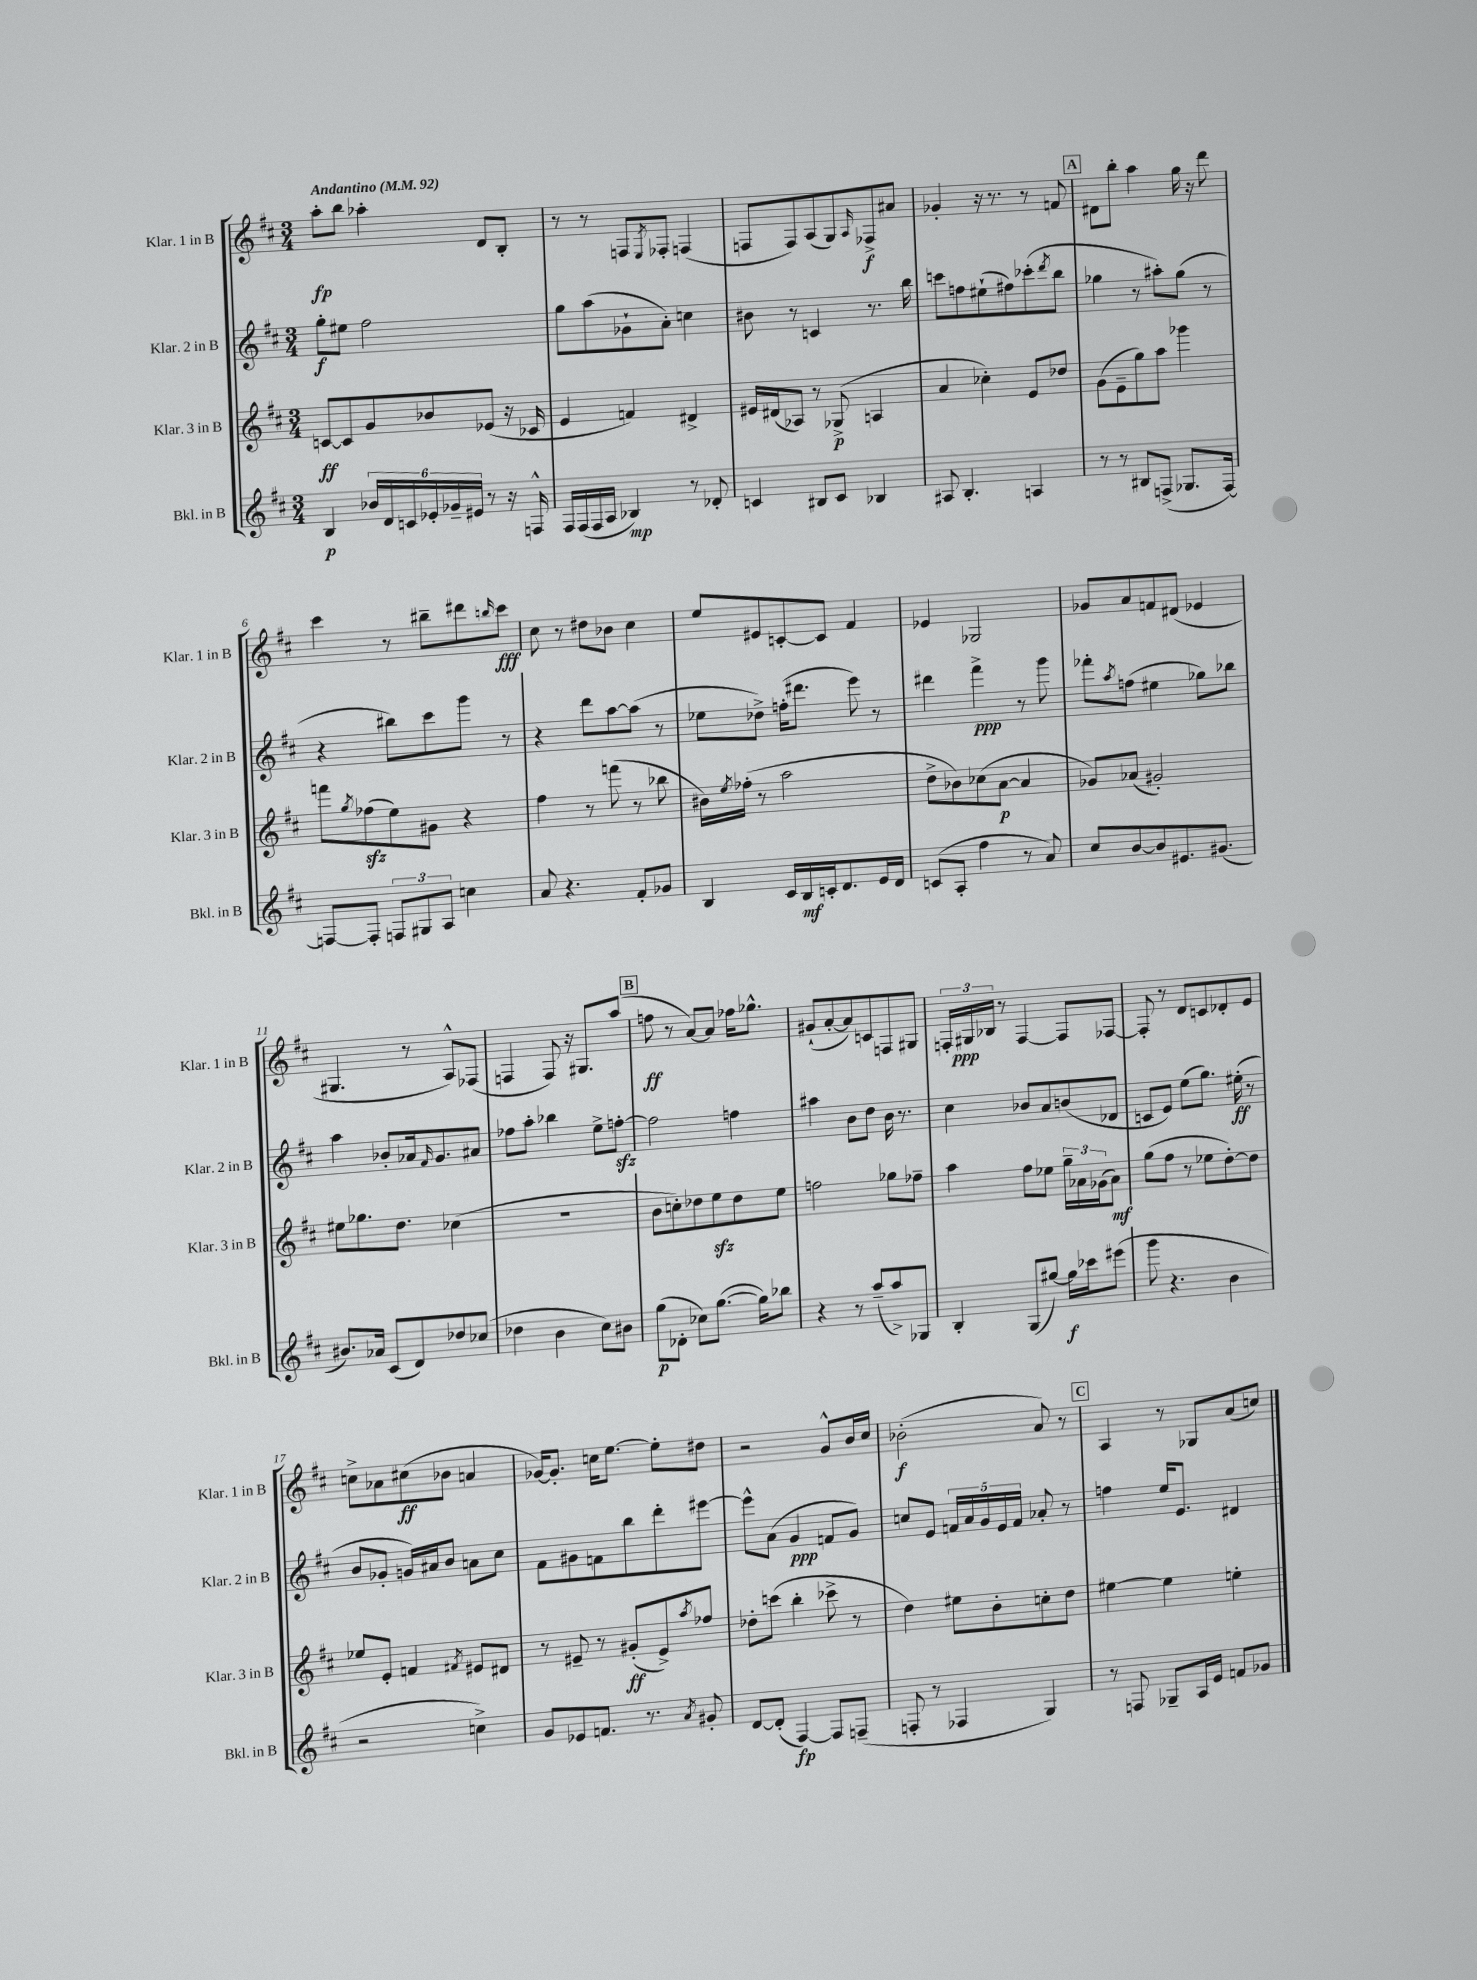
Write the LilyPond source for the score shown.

<<
\new StaffGroup <<
\new Staff = "s0" \with { instrumentName = "Klar. 1 in B" shortInstrumentName = "Klar. 1 in B" } {
    \clef treble \key d \major \numericTimeSignature \time 3/4 \tempo "Andantino" 4 = 92
    a''8-.\fp b''8 aes''4-. d'8 b8-. |
    r8 r8 f8 \acciaccatura { e8 } fes8-. f4( |
    f8 f8) a8( g8) \grace { a16 } fes8->\f ais'8 |
    ges'4-. r16 r8. r8 f'8 |
    \mark \markup { \box "A" } dis'8 b''8-. a''4 g''16 r16 d'''8 |
    cis'''4 r8 bis''8-- dis'''8 \grace { b''16 } cis'''8\fff |
    cis''8 r8 dis''8 bes'8 cis''4 |
    e''8 eis'8 c'8~-. c'8 fis'4 |
    ees'4 ges2 |
    ges'8 a'8 f'8 dis'8( ees'4 |
    gis4. r8 a8-^) fes8( |
    f4 f8) r16 gis8. a''8( |
    \mark \markup { \box "B" } f''8\ff r8 a'8~) a'8 fes''16 ges''8.-^ |
    gis'8-!( a'8~-. a'8) c'8 f8 gis8 |
    \tuplet 3/2 { f16-. gis16\ppp bes16 } r8 f4~ f8 fes8~ |
    fes8-. r8 d'8 c'8 des'8-. e'8 |
    c''8-> aes'8 cis''8\ff( bes'8 a'4 |
    ges'16~) ges'8.-. c''16 e''8.~ e''8-. dis''8 |
    r2 g'8-^ b'16 cis''16 |
    bes'2-.\f( a'8) r8 |
    \mark \markup { \box "C" } a4 r8 ges8 a'8( c''8) \bar "|." |
}
\new Staff = "s1" \with { instrumentName = "Klar. 2 in B" shortInstrumentName = "Klar. 2 in B" } {
    \clef treble \key d \major \numericTimeSignature \time 3/4
    g''8-.\f eis''8 fis''2 |
    g''8 a''8( ges'8-! a'8-.) c''4 |
    bis'8 r8 c'4 r8. b''16 |
    c'''8 f''8 eis''8-!( fis''8) ces'''8-.( \acciaccatura { d'''8 } b''8 |
    \mark \markup { \box "A" } ges''4 r8 ais''8-.) ges''8( r8 |
    r4 bis''8) cis'''8 g'''8 r8 |
    r4 d'''8 a''8~ a''8( r8 |
    ees''8 des''8->) f''16-.( dis'''8. e'''8) r8 |
    dis'''4 fis'''4->\ppp r8 g'''8 |
    fes'''8-. \acciaccatura { a''8 } f''8( eis''4 ges''8) bes''8 |
    a''4 bes'8-. aes'16 \grace { fis'16 } g'8. ais'8 |
    fes''8 a''8-. bes''4 e''8-> f''8~-.\sfz |
    \mark \markup { \box "B" } f''2 f''4 |
    ais''4 b'8 d''8 b'16 r8. |
    cis''4 bes'8 a'8 b'8( des'8 |
    c'8 e'8) e''8( g''8.) eis''16-.\ff( r8 |
    b'8 ges'8-. g'16) ais'16 b'8 a'8 cis''8 |
    fis'8 gis'8 f'8 b''8 d'''8-. eis'''8~ |
    eis'''8-^ a'8( g'4\ppp f'8 g'8) |
    c''8 e'8 \tuplet 5/4 { f'16 a'16 g'16 e'16 f'16 } aes'8-. r8 |
    \mark \markup { \box "C" } f''4 e''16 e'8. dis'4 \bar "|." |
}
\new Staff = "s2" \with { instrumentName = "Klar. 3 in B" shortInstrumentName = "Klar. 3 in B" } {
    \clef treble \key d \major \numericTimeSignature \time 3/4
    c'8~\ff c'8 g'8 bes'8 ees'8( r16 ces'16 |
    e'4 f'4) dis'4-> |
    eis'16 dis'16( aes8) r8 ges8->\p( a4 |
    a'4 ces''4-.) e'8 des''8 |
    \mark \markup { \box "A" } g'8( e'8-- g''8) a''8 ges'''4 |
    f'''8 \acciaccatura { g''8 } fes''8\sfz( e''8) gis'8 r4 |
    fis''4 r8 f'''8( r8 bes''8 |
    bis'16) \acciaccatura { e''8 } fes''16-.( r8 a''2 |
    d''8-> bes'8) ces''8( a'8~\p a'4 |
    ges'8) aes'8( gis'2-.) |
    eis''8 ges''8. d''8. ces''4( |
    R2. |
    \mark \markup { \box "B" } b'8 c''8-.) des''8 e''8\sfz des''8 e''8 |
    f''2 ges''8 fes''8-- |
    a''4 fis''8 ees''8 \tuplet 3/2 { g''16-- aes'16 ges'16( } aes'8\mf) |
    g''8( fis''8 r8 ees''8 d''8~-.) d''8 |
    ees''8 e'8-. f'4 \acciaccatura { fis'8 } eis'8 dis'8 |
    r8 eis'8-- r8 gis'8-.\ff( eis'8->) \acciaccatura { a''8 } fes''8 |
    des''8-. c'''8( b''4-. ces'''8-> r8 |
    d''4) eis''8 b'8-. c''8-. d''8 |
    \mark \markup { \box "C" } eis''4~ eis''4 e''4-. \bar "|." |
}
\new Staff = "s3" \with { instrumentName = "Bkl. in B" shortInstrumentName = "Bkl. in B" } {
    \clef treble \key d \major \numericTimeSignature \time 3/4
    b4\p \tuplet 6/4 { bes'16 d'16 c'16 ees'16-. ges'16-- eis'16 } r8 r16 f16-^ |
    fis16 fis16( fis16 a16 bes4\mp) r8 des'8-. |
    c'4 bis8 c'8 bes4 |
    ais8 b4.-. a4 |
    \mark \markup { \box "A" } r8 r8 bis8 f8->( ges8. f16~) |
    f8~ f8-. \tuplet 3/2 { f8 gis8 a8 } c''4 |
    a'8 r4. fis'8-. ges'8 |
    b4 cis'16 b16\mf c'16-. d'8. e'16 d'16 |
    c'8( a8-. fis''4 r8 a'8) |
    cis''8 b'8~ b'8 eis'8. gis'8.( |
    bis'8.) aes'16 cis'8( d'8) des''8 ces''8( |
    des''4 b'4 cis''8) bis'8 |
    \mark \markup { \box "B" } g''8\p( des'8-. ces''8) g''8.~( g''16) bes''8 |
    r4 r8 a''8--( a''8->) ges8 |
    b4-. g8( gis''8~) gis''16\f ces'''16 eis'''8( |
    g'''8 r4. b'4 |
    r2 c''4->) |
    g'8 ees'8 f'8. r8. \acciaccatura { a'8 } gis'8-. |
    d'8~ d'8-.( fis4~\fp) fis8 f8--( |
    f8-. r8 fes4 g4) |
    \mark \markup { \box "C" } r8 f8 ges8-- a16 e'16 f'8 ges'8 \bar "|." |
}
>>
>>
